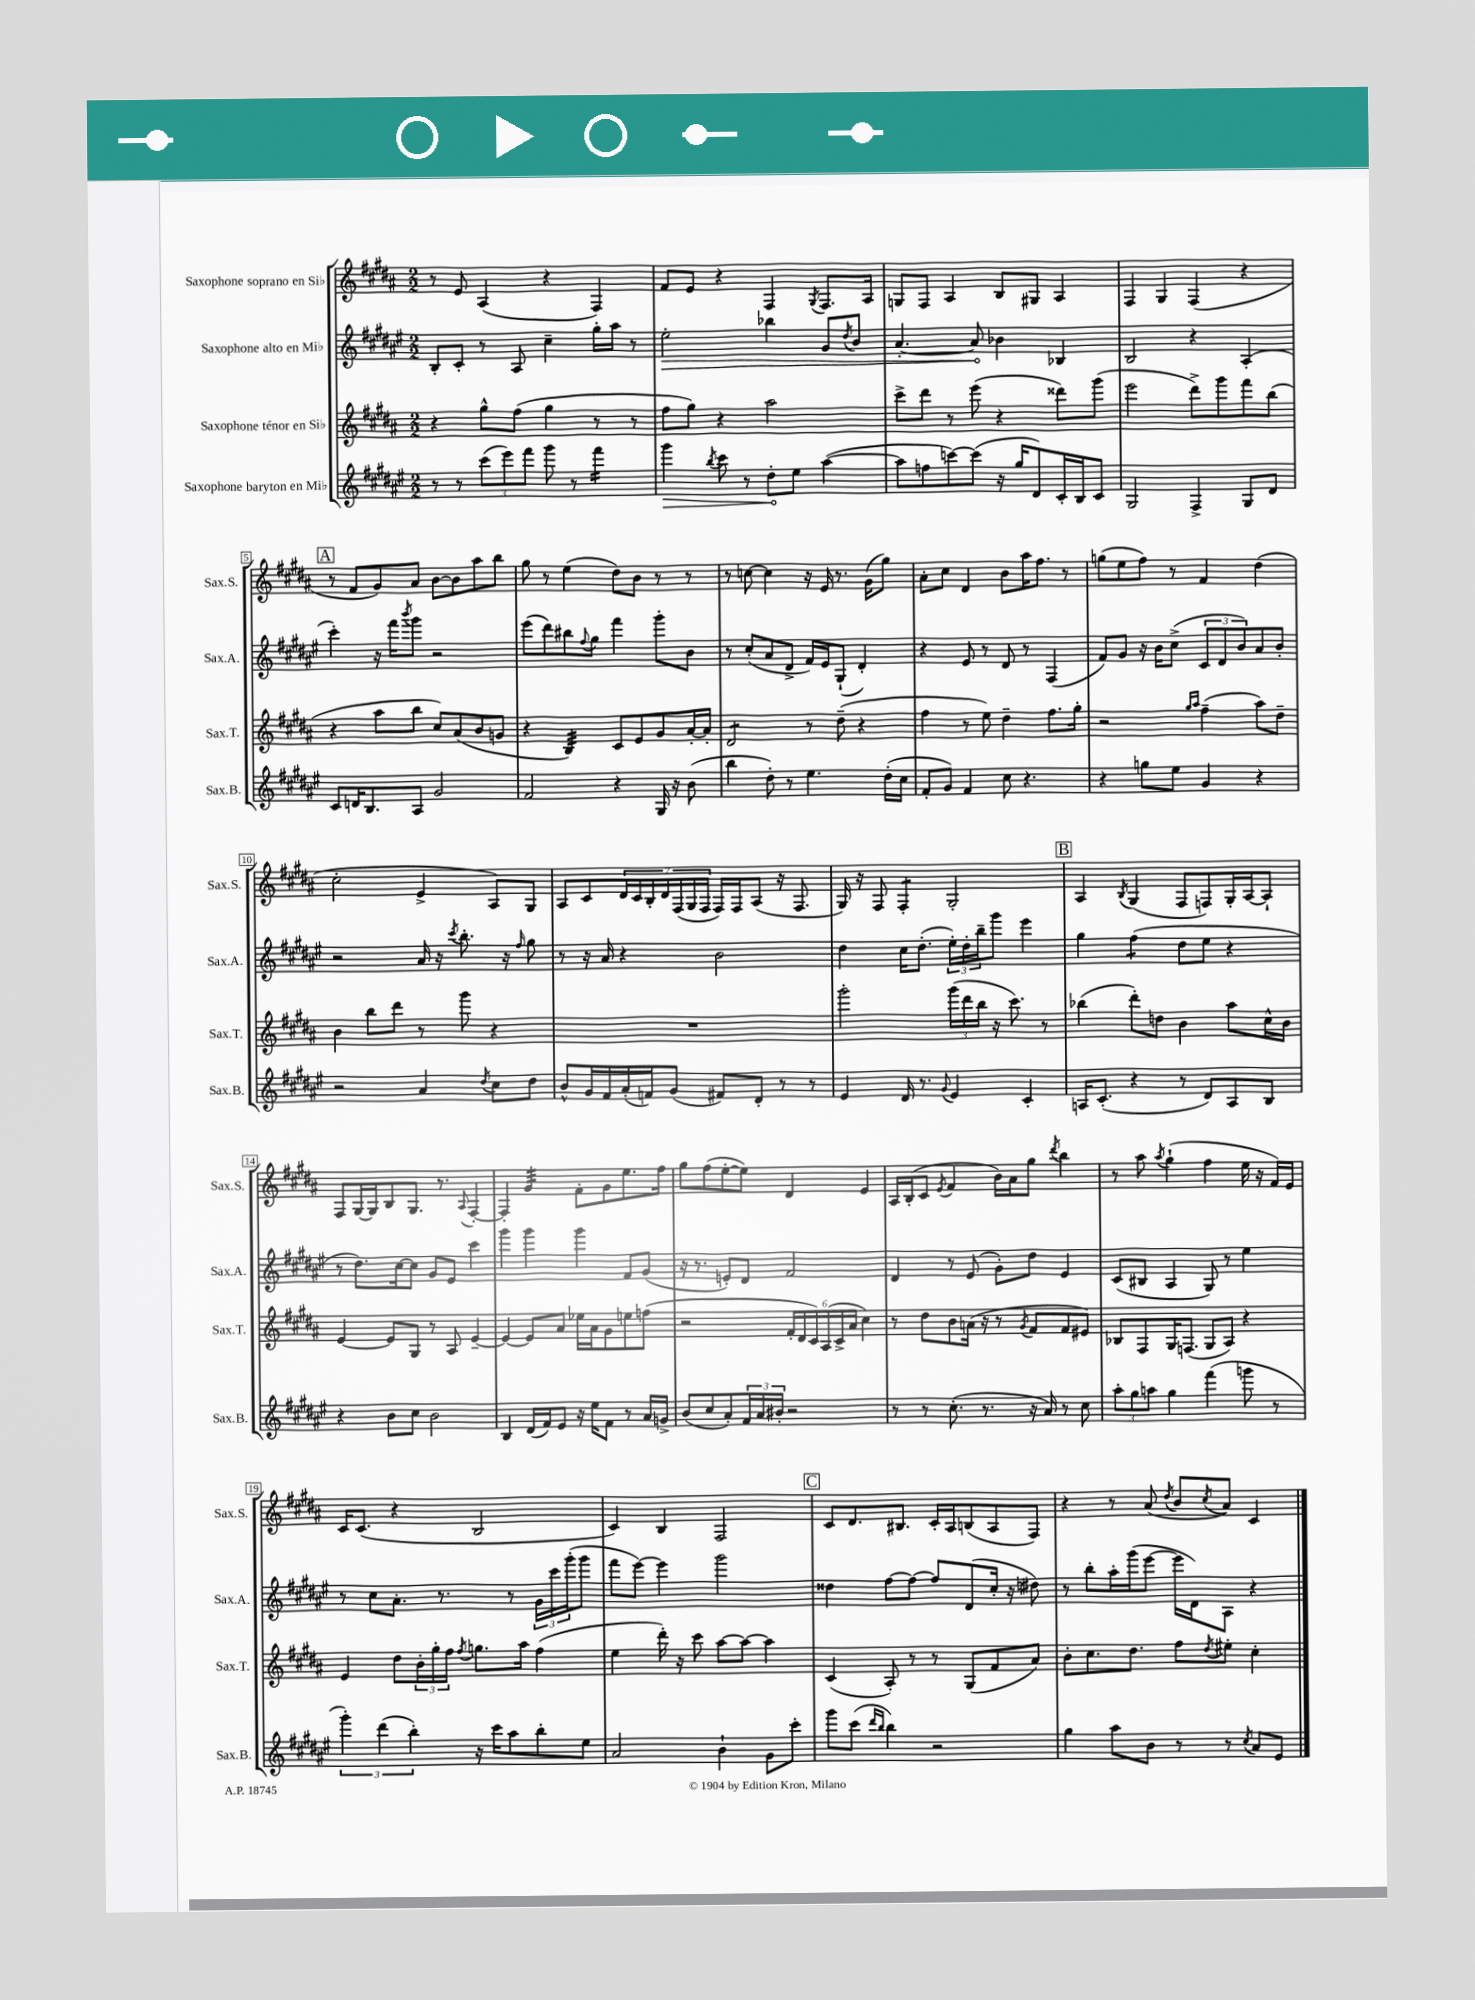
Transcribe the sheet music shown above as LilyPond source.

<<
\new StaffGroup <<
\new Staff = "s0" \with { instrumentName = "Saxophone soprano en Sib" shortInstrumentName = "Sax.S." } {
    \clef treble \key b \major \numericTimeSignature \time 2/2
    r8 e'8 ais4( r4 fis4) |
    fis'8 e'8 r4 fis4 \acciaccatura { gis8 } fis8. ais16 |
    g8 fis8 ais4 b8 gis8 ais4 |
    fis4 gis4 fis4( r4 |
    \mark \markup { \box "A" } r8 fis'8 gis'8) ais'8 b'8~ b'8 ais''8 b''8 |
    gis''8 r8 e''4( dis''8) b'8 r8 r8 |
    r8 c''8~ c''4 r16 e'16 r8. gis'16( gis''8) |
    ais'8-. cis''8 dis'4 b'8 ais''16 fis''8. r8 |
    g''8( e''8 fis''8) r8 fis'4 dis''4( |
    cis''2-. e'4-> ais8) gis8 |
    ais8 cis'8 \tuplet 7/4 { dis'16 cis'16 b16-. dis'16 fis16( gis16 fis16 } fis16) fis16 ais8( r16 fis8. |
    gis16) r16 fis8 fis4:8-. gis2-. |
    \mark \markup { \box "B" } ais4 \acciaccatura { b8 } gis4( fis8 f8) gis16-. ais16~ ais8-! |
    fis8 gis16~ gis16 b8 gis8. r8. \appoggiatura { ais8 } fis4~-. |
    fis4-. gis'4:32 fis'8-. gis'8 e''8. fis''16 |
    gis''8 fis''8( e''8~-. e''8) dis'4 e'4 |
    ais16 b16-.( cis'8 \acciaccatura { e'8 } fis'4 b'16) ais'16 gis''8 \acciaccatura { dis'''8 } b''4 |
    r8 ais''8 \acciaccatura { ais''8 } gis''4-!( fis''4 e''16 r16 fis'16) e'16 |
    cis'16 cis'8.( r4 b2 |
    cis'4) b4 fis2 |
    \mark \markup { \box "C" } cis'8 dis'8. bis8. cis'16-. ais16 b8( ais8 fis8) |
    r4 r8 ais'8( \acciaccatura { dis''8 } b'8 \acciaccatura { cis''8 } ais'8) cis'4 \bar "|." |
}
\new Staff = "s1" \with { instrumentName = "Saxophone alto en Mib" shortInstrumentName = "Sax.A." } {
    \clef treble \key fis \major \numericTimeSignature \time 2/2
    b8-. cis'8-. r8 ais8 cis''4-- gis''16-. ais''16 r8 |
    \once \override Hairpin.circled-tip = ##t eis''2-.\> bes''4 gis'8 \acciaccatura { dis''8 } b'8 |
    ais'4.~-. ais'8\! bes'4 bes4 |
    b2 r4 ais4-.( |
    \mark \markup { \box "A" } cis'''4-.) r16 fis'''16 \acciaccatura { b'''8 } gis'''8 r2 |
    eis'''8( dis'''8) bis''8 \appoggiatura { fis''8 } gis''8 fis'''4 gis'''8-. b'8 |
    r8 cis''8-.( ais'8 dis'8-> fis'16) eis'16 gis8-!( dis'4-.) |
    r4 eis'8 r8 dis'8 r8 fis4( |
    fis'8) gis'8 r16 b'16 cis''8->( \tuplet 3/2 { cis'8 dis'8 b'8) } ais'8 b'8-. |
    r2 ais'16 r16 \acciaccatura { cis'''8 } b''8.-. r16 \grace { fis''16 } gis''8 |
    r8 r16 ais'16 r4 b'2 |
    dis''4 cis''16 dis''8.-.( \tuplet 3/2 { eis''16-.) dis''16-. b''16-- } gis'''8 eis'''4 |
    \mark \markup { \box "B" } gis''4 fis''4:8( dis''8 eis''8 r4 |
    r8 dis''8.) cis''16~ cis''8 gis'8 eis'8 cis'''4 |
    gis'''4 gis'''4 gis'''4 fis'8 gis'8( |
    r16 r8. e'8-.) dis'8 fis'2 |
    dis'4 r8 eis'8( gis'8-.) dis''8 eis'4 |
    cis'8( bis8 ais4 gis8) r8 eis''4 |
    r8 cis''8 ais'8.-. r8. r8 \tuplet 3/2 { gis'16 cis'''16 gis'''16-.( } gis'''8 |
    fis'''8 eis'''8~) eis'''4 gis'''2 |
    \mark \markup { \box "C" } disis''4 fis''8~ fis''8~ fis''8 dis'8( cis''16-. r16 dis''8) |
    r8 b''8-. ais''16-. gis'''16( eis'''8~ eis'''16 dis'16) ais8 r4 \bar "|." |
}
\new Staff = "s2" \with { instrumentName = "Saxophone ténor en Sib" shortInstrumentName = "Sax.T." } {
    \clef treble \key b \major \numericTimeSignature \time 2/2
    r4 gis''8-^ fis''8( gis''4 r8 r8 |
    fis''8 gis''8) r4 ais''2 |
    cis'''8-> dis'''8 r8 e'''8( r4 disis'''8) gis'''8( |
    e'''2 dis'''8->) gis'''8 fis'''8 b''8( |
    \mark \markup { \box "A" } r4 ais''8 b''8 cis''8) ais'8( b'8 g'8 |
    r4 b4:32) cis'8 e'8 gis'8 ais'16~-. ais'16-. |
    dis'2:8 r8 dis''8--( r4 |
    fis''4 r8 e''8) dis''4-- fis''8. gis''16-. |
    r2 \grace { gis''16 ais''16 } fis''4--( ais''8) dis''8-- |
    b'4 b''8 dis'''8 r8 gis'''8 r4 |
    R1 |
    gis'''2-. \tuplet 3/2 { gis'''16( dis'''16 b''16 } r16 cis'''8.) r8 |
    \mark \markup { \box "B" } bes''4( dis'''8-.) d''8 b'4 ais''8 cis''16-^ b'16 |
    e'4~ e'8 gis8 r8 ais8 e'4~-- |
    e'4~ e'8 ais'8 ees''16 ais'16 gis'8 e''8 f''8( |
    r2 \tuplet 6/4 { fis'16-. dis'16 cis'16) ais16( cis'16-> ais'16 } cis''4) |
    r8 dis''8 b'8 a'16( r16 r8 \acciaccatura { gis'8 } fis'8 fis'8 eis'8) |
    bes8 fis8 gis16 f8.( gis8 ais8) r4 |
    e'4 dis''8 \tuplet 3/2 { b'16-. gis''16-. fis''16 } \acciaccatura { fis''8 } g''8. ais''16 fis''4( |
    e''4 dis'''16-.) r16 cis'''8 ais''8~ ais''8~ ais''4 |
    \mark \markup { \box "C" } cis'4( ais8-.) r8 r8 gis8( fis'8 ais'8) |
    b'8-. cis''8. dis''8. fis''8 \acciaccatura { dis''8 } eis''8-. cis''4-. \bar "|." |
}
\new Staff = "s3" \with { instrumentName = "Saxophone baryton en Mib" shortInstrumentName = "Sax.B." } {
    \clef treble \key fis \major \numericTimeSignature \time 2/2
    r8 r8 \tuplet 3/2 { cis'''8( eis'''8) fis'''8 } gis'''8 r8 fis'''4:16 |
    \once \override Hairpin.circled-tip = ##t gis'''4\> \acciaccatura { b''8 } cis'''8 r8 dis''8-.\! eis''8 ais''4~( |
    ais''8 f''8 c'''8~) c'''8( r16 gis''16 dis'8) cis'16-. b16 cis'8 |
    gis2 fis4-> gis8 dis'8 |
    \mark \markup { \box "A" } cis'8 d'16 b8. ais8 gis'2 |
    fis'2 r4 gis16 r16 b'8( |
    b''4 dis''8-.) r8 eis''4. dis''16-.( cis''16 |
    fis'8-. gis'8) fis'4 cis''8 r4. |
    r4 g''8 eis''8 gis'4 r4 |
    r2 ais'4 \acciaccatura { dis''8 } cis''8 dis''8 |
    b'8-^ gis'16 fis'16 ais'16-.( f'16) gis'8( fis'8) dis'8-. r8 r8 |
    eis'4 dis'16 r8. \appoggiatura { gis'8 } eis'4 cis'4-. |
    \mark \markup { \box "B" } a16 cis'8.-.( r4 r8 dis'8) a8 b8 |
    r4 b'8 cis''8 b'2 |
    b4 dis'16( fis'16) eis'8 r16 eis''16 fis'8 r8 ais'16 g'16-> |
    b'8( cis''8 ais'8-.) \tuplet 3/2 { fis'16 ais'16 bis'16-. } r2 |
    r8 r8 cis''8.-.( r8. r16 ais'16) r8 cis''8 |
    \tuplet 3/2 { ais''8-. gis''8 a''8 } gis''4 fis'''4( g'''8 r8 |
    \tuplet 3/2 { gis'''4-.) dis'''4( b''4-.) } r16 cis'''16 ais''8 b''8-. eis''8 |
    ais'2 b'4-! gis'8 cis'''8-. |
    \mark \markup { \box "C" } gis'''8 cis'''8( \grace { dis'''16 b''16 } b''4) r2 |
    gis''4 ais''8 b'8 r8 r8 \acciaccatura { cis''8 } ais'8 eis'8 \bar "|." |
}
>>
>>
\layout { \context { \Score \override BarNumber.stencil = #(make-stencil-boxer 0.1 0.3 ly:text-interface::print) } }
